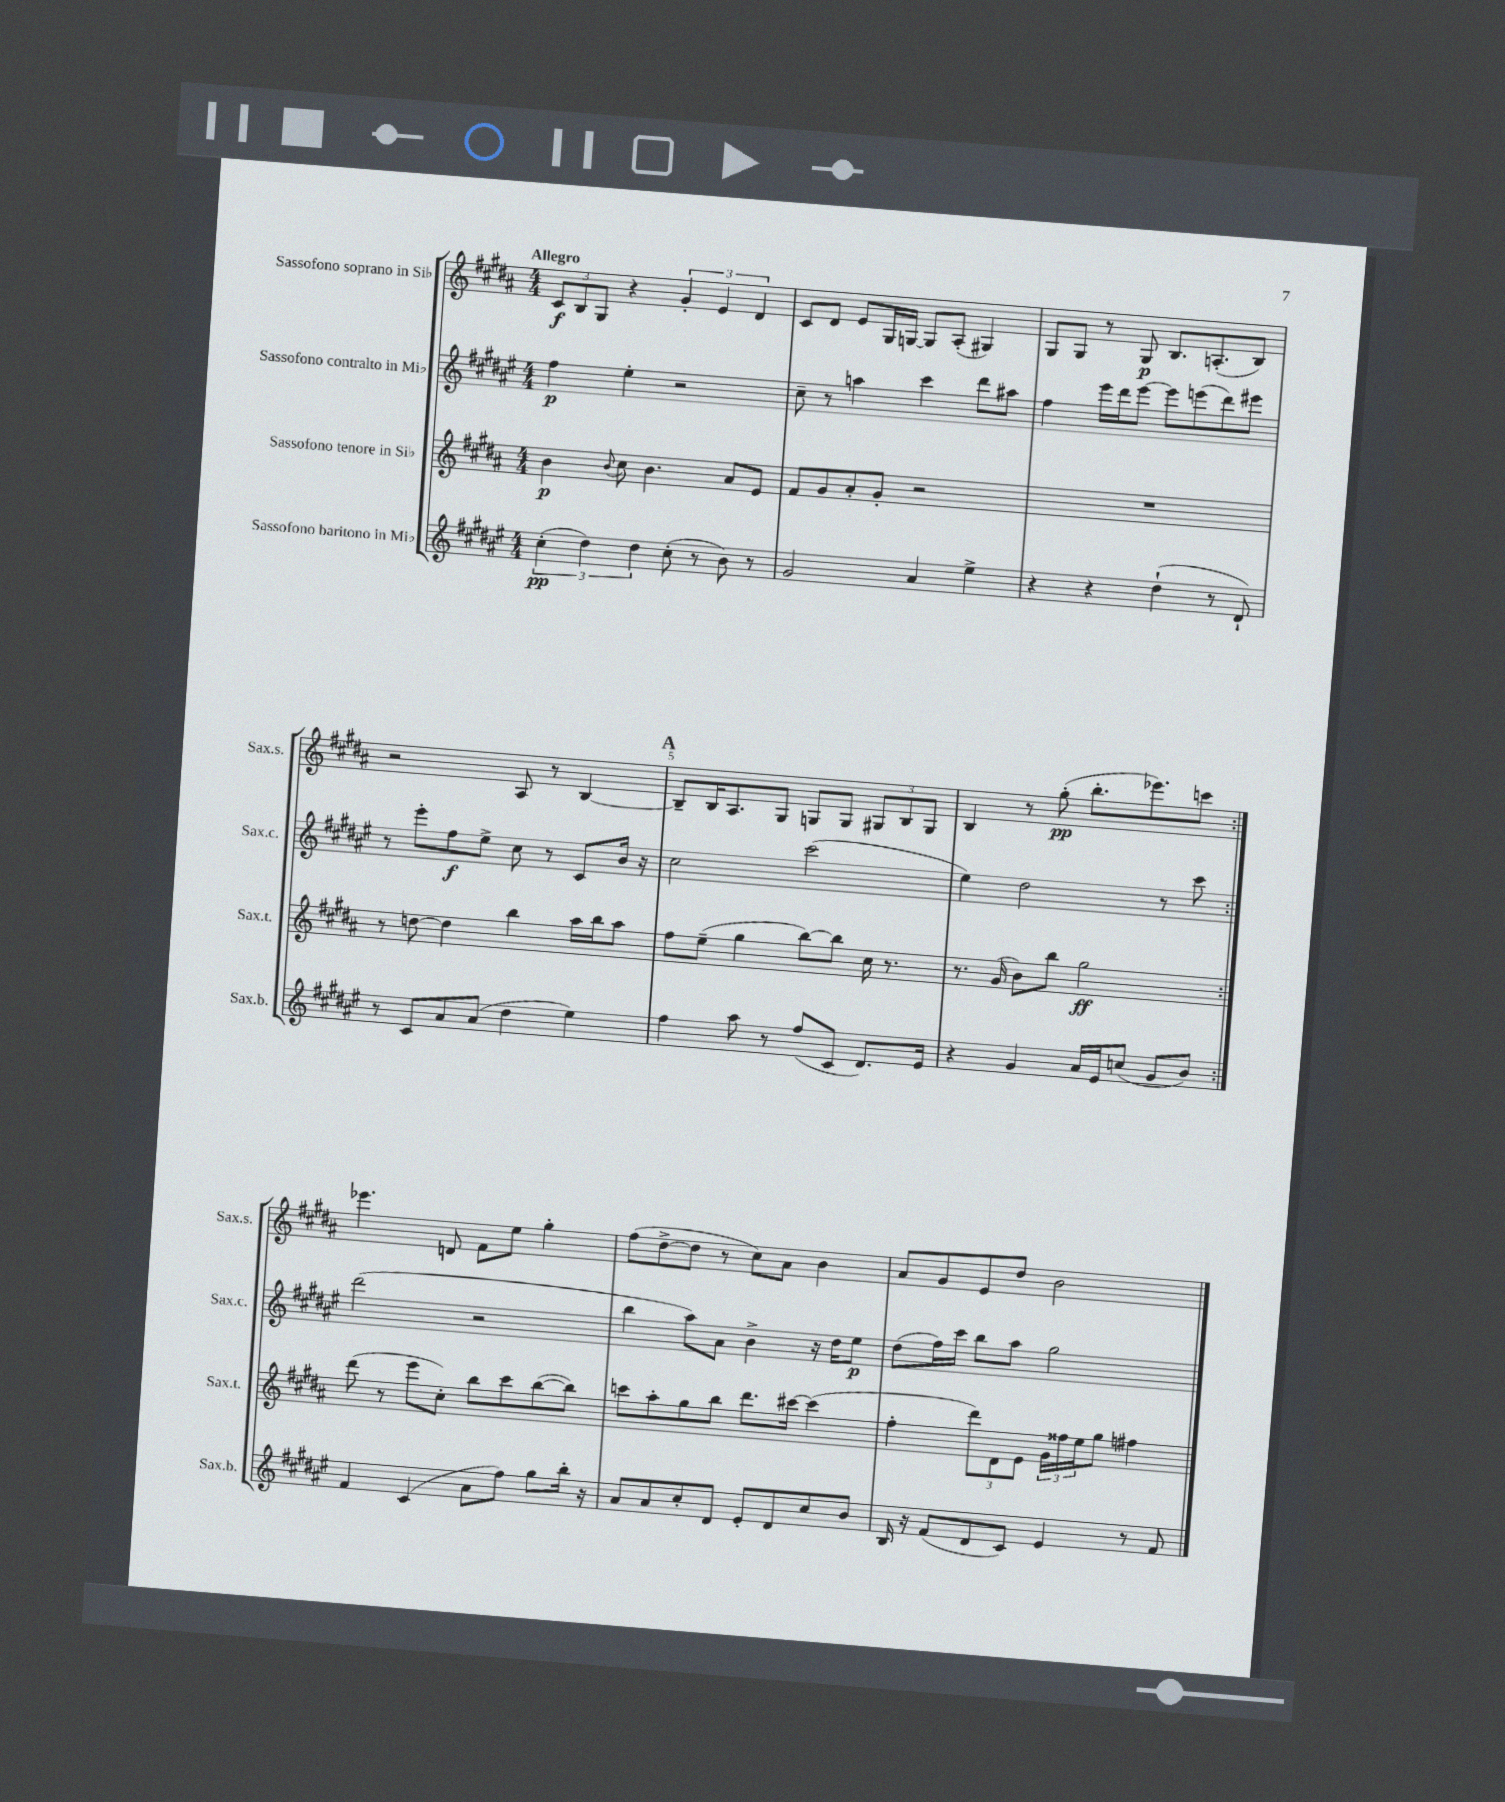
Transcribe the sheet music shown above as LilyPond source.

<<
\new StaffGroup <<
\new Staff = "s0" \with { instrumentName = "Sassofono soprano in Sib" shortInstrumentName = "Sax.s." } {
    \clef treble \key b \major \numericTimeSignature \time 4/4 \tempo "Allegro"
    \repeat volta 2 { \tuplet 3/2 { cis'8\f b8 gis8 } r4 \tuplet 3/2 { gis'4-. e'4 dis'4 } |
    cis'8 dis'8 e'8 gis16 g16~ g8 ais8-.( gis4) |
    gis8 gis8 r8 gis8\p b8. a8.-.( b8) |
    r2 ais8 r8 b4~ |
    \mark \markup { \bold "A" } b8-- b16 ais8. gis8 g8 g8 \tuplet 3/2 { gis8 b8 gis8 } |
    b4 r8 gis''8-.\pp( b''8.-. ees'''8.) c'''8 | }
    ees'''4. d'8 fis'8 e''8 gis''4-. |
    fis''8( dis''8~-> dis''8 r8 cis''8) ais'8 b'4 |
    ais'8 gis'8 e'8 dis''8 b'2 \bar "|." |
}
\new Staff = "s1" \with { instrumentName = "Sassofono contralto in Mib" shortInstrumentName = "Sax.c." } {
    \clef treble \key fis \major \numericTimeSignature \time 4/4
    \repeat volta 2 { fis''4\p eis''4-. r2 |
    cis''8-- r8 a''4 cis'''4 dis'''8 ais''8 |
    fis''4 eis'''16 dis'''16 eis'''8~ eis'''8 e'''8( dis'''8) eis'''8 |
    r8 eis'''8-. fis''8\f eis''8-> cis''8 r8 cis'8 b'16 r16 |
    \mark \markup { \bold "A" } cis''2 cis'''2( |
    eis''4) dis''2 r8 cis'''8 | }
    dis'''2( r2 |
    b''4 ais''8) ais'8 b'4-> r16 dis''16 eis''8\p |
    dis''8( fis''16) cis'''16 b''8 ais''8 gis''2 \bar "|." |
}
\new Staff = "s2" \with { instrumentName = "Sassofono tenore in Sib" shortInstrumentName = "Sax.t." } {
    \clef treble \key b \major \numericTimeSignature \time 4/4
    \repeat volta 2 { b'4\p \appoggiatura { b'8 } cis''8 b'4. ais'8 e'8 |
    fis'8 gis'8 ais'8-. gis'8-. r2 |
    R1 |
    r8 d''8~ d''4 b''4 ais''16 b''16 ais''8 |
    \mark \markup { \bold "A" } fis''8 e''8--( gis''4 b''8~) b''8 cis''16 r8. |
    r8. gis'16( b'8) b''8 gis''2\ff | }
    dis'''8( r8 e'''8 cis''8-.) b''8 cis'''8 b''8~( b''8) |
    c'''8 ais''8-. gis''8 b''8 dis'''8. cis'''16~ cis'''4( |
    fis''4-. \tuplet 3/2 { dis'''8) dis'8 e'8 } \tuplet 3/2 { gis'16 fisis''16 e''16 } gis''8 fis''4 \bar "|." |
}
\new Staff = "s3" \with { instrumentName = "Sassofono baritono in Mib" shortInstrumentName = "Sax.b." } {
    \clef treble \key fis \major \numericTimeSignature \time 4/4
    \repeat volta 2 { \tuplet 3/2 { cis''4-.\pp( dis''4) dis''4 } cis''8-.( r8 b'8) r8 |
    gis'2 ais'4 eis''4-> |
    r4 r4 dis''4-!( r8 dis'8-!) |
    r8 cis'8 ais'8 ais'8( dis''4 eis''4) |
    \mark \markup { \bold "A" } fis''4 ais''8 r8 fis''8( cis'8 dis'8.) eis'16 |
    r4 gis'4 ais'16 eis'16 c''8( gis'8 b'8) | }
    fis'4 cis'4( ais'8 fis''8) gis''8 b''16-. r16 |
    ais'8 ais'8 cis''8-. dis'8 eis'8-. dis'8 cis''8 b'8 |
    b16 r16 fis'8( dis'8 cis'8) eis'4 r8 fis'8 \bar "|." |
}
>>
>>
\layout { \context { \Score \override BarNumber.break-visibility = ##(#f #t #t) barNumberVisibility = #(every-nth-bar-number-visible 5) } }
